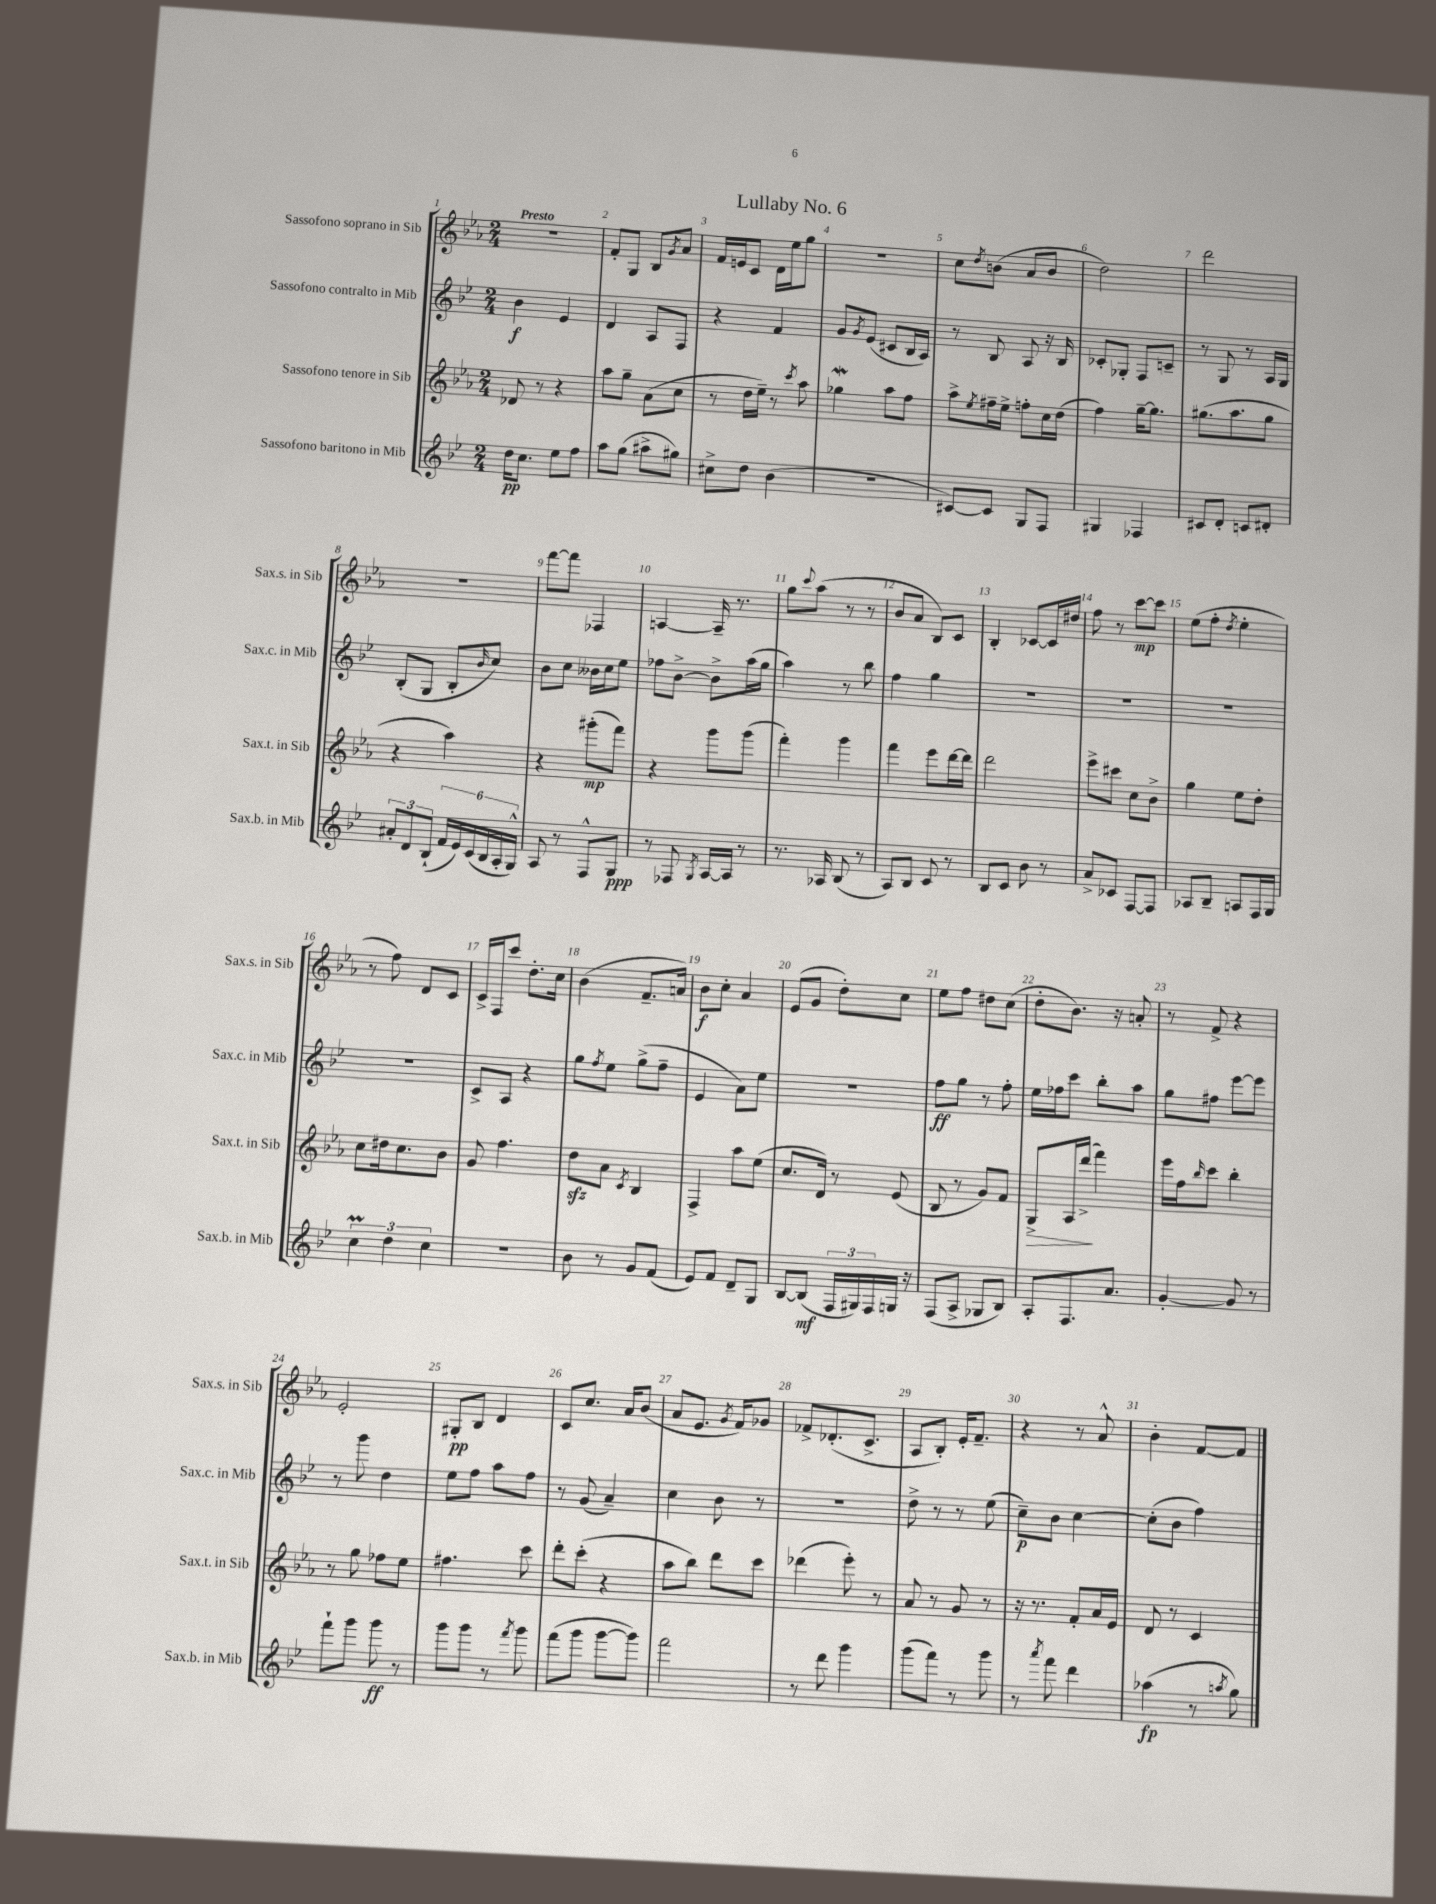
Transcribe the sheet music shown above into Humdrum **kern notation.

**kern	**kern	**kern	**kern
*staff4	*staff3	*staff2	*staff1
*clefG2	*clefG2	*clefG2	*clefG2
*k[b-e-]	*k[b-e-a-]	*k[b-e-]	*k[b-e-a-]
*M2/4	*M2/4	*M2/4	*M2/4
16dd\LK	8d-/	4b-\	2r
8.cc\J	.	.	.
.	8r	.	.
8ee-\L	4r	4e-/	.
8ff\J	.	.	.
=	=	=	=
8aa\L	8aa-\L	4d/	8f'/L
(8gg\J	8gg~\J	.	8G/J
8aa#^\L	(8a-\L	8A/L	8B-/L
.	.	.	8qg/
8gg#\J)	8cc\J	8F/J	8a-/J
=	=	=	=
8cc#^\L	8r	4r	16f/LL
.	.	.	16e/J
8dd\J	16dd\LL	.	8c/J
.	16ee-~\JJ)	.	.
(4b-\	8r	4f/	16d\LL
.	.	.	16ee-\J
.	8qccc/	.	.
.	8aa-\	.	8gg\J
=	=	=	=
2r	4gg-\	8g/L	2r
.	.	8qg/	.
.	.	(8e-/J	.
.	8aa-\L	8c#/L	.
.	8ff\J	16B-/L	.
.	.	16A/JJ)	.
=	=	=	=
[8c#/L)	8aa-^\L	8r	8cc\L
.	8qee-/	.	8qdd/
8c#/]J	16ff#~\L	8B-/	(8b\J
.	16ee-^\JJ	.	.
8G/L	8ff'\L	8A/	8a-/L
8F/J	16cc\L	16r	8b/J
.	(16dd\JJ	16B-/	.
=	=	=	=
4G#/	4ff\)	8c-'/L	2dd\)
.	.	8G-'/J	.
4F-/	[16gg~\LK	8F/L	.
.	8.gg\]J	.	.
.	.	8c~/J	.
=	=	=	=
8c#/L	(8.gg#\L	8r	2ddd\
8d'/J	.	8G/	.
.	8.aa-\	.	.
8c/L	.	8r	.
8d#'/J	8gg#\J	16A/LL	.
.	.	16G/JJ	.
=	=	=	=
12a#'/L	4r	(8B-'/L	2r
12d/	.	.	.
.	.	8G/J	.
(12B-`/J	.	.	.
24f/LL	4aa-\)	8B-'/L	.
24e-/)	.	.	.
(24c/	.	.	.
.	.	16qqb-/	.
24B-/	.	8cc/J)	.
24A'/	.	.	.
24G^^/JJ)	.	.	.
=	=	=	=
8A/	4r	8b-\L	[8fff\L
8r	.	8cc\J	8fff\]J
8F^^/L	(8ggg#'\L	16b--\LL	4F-/
.	.	16cc\J	.
8G/J	8fff\J)	8ee-\J	.
=	=	=	=
8r	4r	8ff-\L	[4A/
8F-/	.	[8b-^\J	.
8qG/	.	.	.
[16A/LL	8ggg\L	8b-^\]L	16A~/]
16A/]JJ	.	.	8.r
8r	(8ggg\J	(16aa\L	.
.	.	16gg\JJ	.
=	=	=	=
8.r	4fff'\)	4aa\)	8gg\L
.	.	.	8qqccc/
.	.	.	(8aa-\J
16A-/	.	.	.
(8B-/	4ggg\	8r	8r
8r	.	8bb-\	8r
=	=	=	=
8A/L)	4fff\	4ff\	8b-/L
8B-/J	.	.	8a-/J
8c/	8eee-\L	4gg\	8B-/L)
8r	[16ddd\L	.	8c/J
.	16ddd\]JJ	.	.
=	=	=	=
8B-/L	2ddd\	2r	4B-'/
8c/J	.	.	.
8b-\	.	.	[8c-/L
8r	.	.	16c-/]L
.	.	.	16dd#/JJ
=	=	=	=
8a^/L	8eee-^\L	2r	8ff\
8c-/J	8ccc#\J	.	8r
[8F/L	8cc\L	.	[8ccc\L
8F/]J	8b-^\J	.	8ccc\]J
=	=	=	=
8A-/L	4gg\	2r	(8ee-\L
8B-~/J	.	.	8ff'\J
.	.	.	8qdd/
8A/L	8ee-\L	.	4ee-'\
16F/L	8dd'\J	.	.
16G/JJ	.	.	.
=	=	=	=
6cc\	8cc\L	2r	8r
.	16dd#\k	.	8ff\)
6dd\	.	.	.
.	8.cc\	.	.
.	.	.	8d/L
6cc\	.	.	.
.	8b-\J	.	8c/J
=	=	=	=
2r	8g/	8c^/L	16c^/LL
.	.	.	16F/J
.	4.ff\	8A/J	8ccc/J
.	.	4r	8.dd'\L
.	.	.	16cc\Jk
=	=	=	=
8b-\	8dd\L	8gg\L	(4b-\
.	.	8qff/	.
8r	8a-\J	8ee-\J	.
.	8qc/	.	.
8g/L	4B-/	(8gg^\L	8.f~/L
(8f/J	.	8ff~\J	.
.	.	.	16a/Jk)
=	=	=	=
8e-/L)	4F^/	4e-/	8b-\L
8f/J	.	.	8cc'\J
8d~/L	8aa-\L	8a\L)	4a-/
8G/J	(8ee-\J	8ee-\J	.
=	=	=	=
[8B-/L	8.cc/L	2r	(8e-/L
(8B-/]J	.	.	8g/J
.	16d/Jk)	.	.
24F/LL	8r	.	8dd'\L)
24G#/)	.	.	.
24F/	.	.	.
16G/JJ	(8e-/	.	8cc\J
16r	.	.	.
=	=	=	=
(8F/L	8B-/	8ff\L	8ee-\L
8A^/J	8r	8gg\J	8ff\J
8G-/L	8g/L)	8r	8dd#\L
8B-/J)	8f/J	8ff'\	(8cc\J
=	=	=	=
8A'/L	8G^/L	16ee-\LL	8dd'\L
.	.	16ff-\J	.
8.F/	16A-/L	8ccc\J	8.b-\J)
.	(16ddd^/JJ	.	.
.	4fff\)	8bb-'\L	.
8.a/J	.	.	16r
.	.	8aa\J	8a'/
=	=	=	=
[4g'/	16eee-\LL	8gg\L	8r
.	16ff\J	.	.
.	16qqbb-/	.	.
.	8ccc\J	8ff#\J	8f^/
8g/]	4bb-'\	[8eee-\L	4r
8r	.	8eee-\]J	.
=	=	=	=
8fff`\L	8r	8r	2e-'/
8ggg\J	8gg\	8ggg\	.
8ggg\	8ff-\L	4dd\	.
8r	8ee-\J	.	.
=	=	=	=
8ggg\L	4.ff#\	8ee-\L	8G#'/L
8ggg\J	.	8ff\J	8B-/J
8r	.	8aa\L	4d/
8qfff/	.	.	.
8ggg\	8ccc\	8ff\J	.
=	=	=	=
(8fff\L	8ddd'\L	8r	8c/L
8ggg\J	(8ccc'\J	(8g/	8.cc/J
[8ggg\L	4r	4a~/)	.
.	.	.	16a-/LK
8ggg\]J)	.	.	(8b-/J
=	=	=	=
2fff\	8aa-\L	4cc\	8a-/L
.	8bb-\J)	.	8.e-/J
.	8ddd\L	8b-\	.
.	.	.	8qg/
.	.	.	16f/LK)
.	8ccc\J	8r	8g-/J
=	=	=	=
8r	(4ddd-\	2r	8f-^/L
8ddd\	.	.	(8.d-'/
4ggg\	8eee-'\)	.	.
.	.	.	8.c^/J
.	8r	.	.
=	=	=	=
(8ggg\L	8a-/	8dd^\	8A-/L
8fff\J)	8r	8r	8B-'/J)
8r	8g/	8r	16e-'/LK
.	.	.	8.f~/J
8ggg\	8r	(8ee-\	.
=	=	=	=
8r	16r	8cc~\L)	4r
.	8.r	.	.
8qaaa/	.	.	.
8fff\	.	8b-\J	.
4ddd\	8f'/L	[4cc\	8r
.	16a-/L	.	8a-^^/
.	16e-/JJ	.	.
=	=	=	=
(4aa-\	8d/	(8cc'\]L	4b-'\
.	8r	8b-\J	.
8r	4c/	4ff\)	[8f/L
8qaa/	.	.	.
8gg\)	.	.	8f/]J
==	==	==	==
*-	*-	*-	*-
